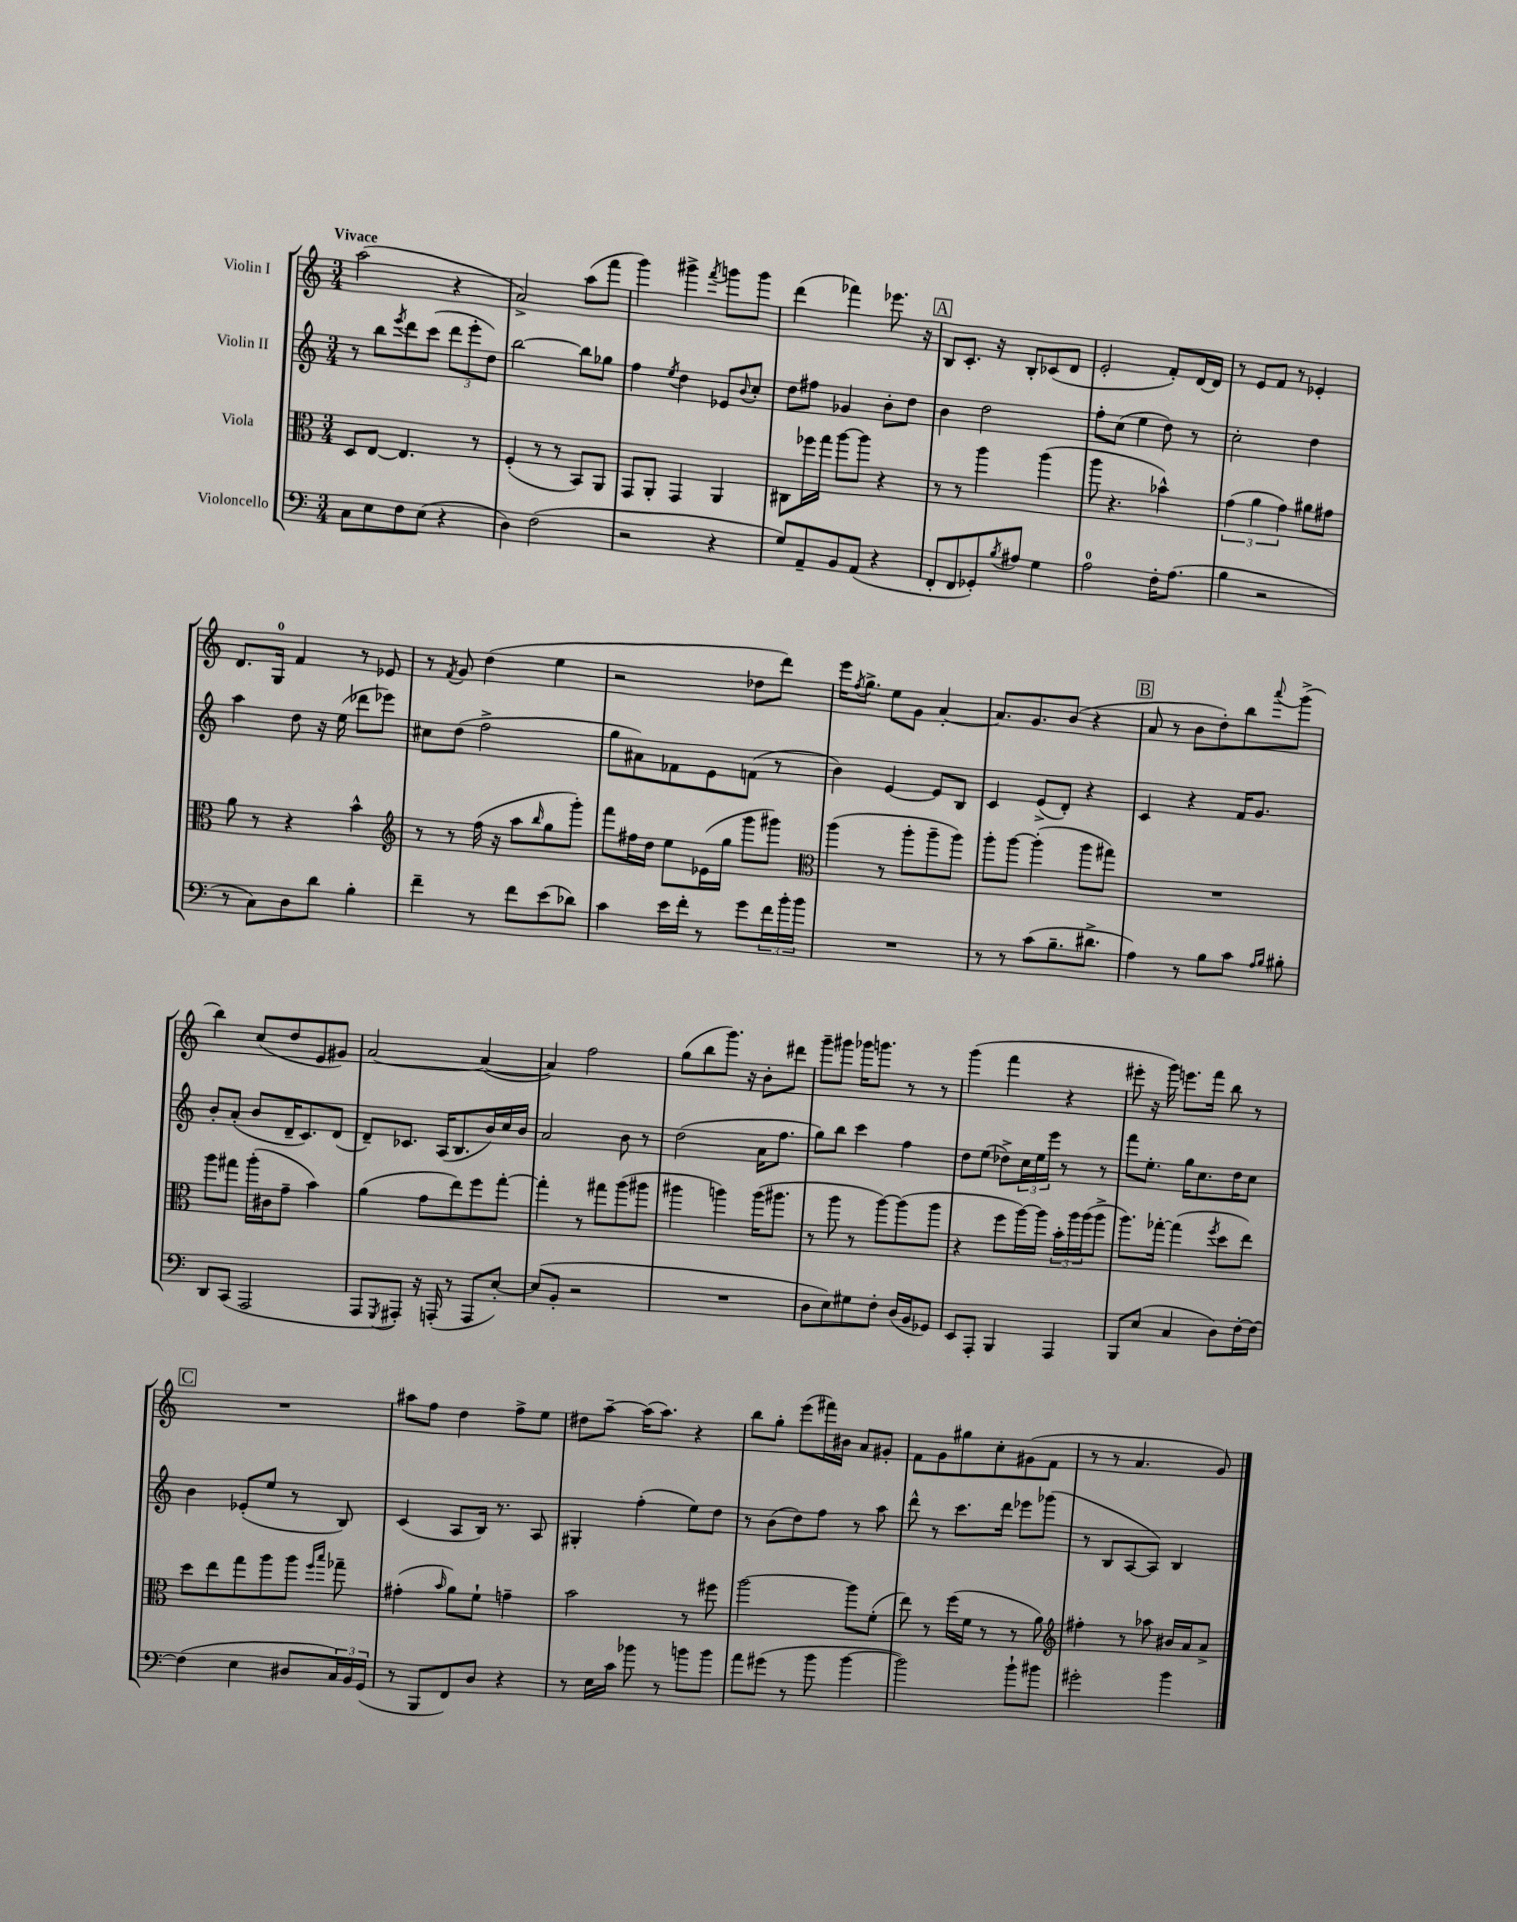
<<
\new StaffGroup <<
\new Staff = "s0" \with { instrumentName = "Violin I" } {
    \clef treble \key c \major \numericTimeSignature \time 3/4 \tempo "Vivace"
    a''2( r4 |
    a'2->) a''8( f'''8 |
    g'''4) gis'''4-> \acciaccatura { f'''8 } g'''8 g'''8 |
    d'''4( fes'''4) ees'''8. r16 |
    \mark \markup { \box "A" } b8 c'8.-. r16 b8-. ces'8( d'8 |
    e'2-. f'8-.) d'16~ d'16 |
    r8 e'8 f'8 r8 ees'4-. |
    d'8. g16-0 f'4 r8 ees'8 |
    r8 \acciaccatura { f'8 } g'8 d''4( e''4 |
    r2 des''8 d'''8) |
    e'''16 \acciaccatura { f''8 } g''8.-> e''8 g'8 a'4~-. |
    a'8. g'8. b'8( r4 |
    \mark \markup { \box "B" } a'8 r8 b'8 d''8-.) b''8 \appoggiatura { a'''8 } g'''8->( |
    b''4) c''8( d''8 e'8 gis'8) |
    a'2~ a'4~( |
    a'4) f''2 |
    g''8( b''8 g'''8.) r16 b'8-. dis'''8 |
    g'''8-- gis'''8 ges'''16 g'''8. r8 r8 |
    g'''4( f'''4 r4 |
    eis'''8-. r16 g'''16) e'''8. f'''16 b''8 r8 |
    \mark \markup { \box "C" } R2. |
    ais''8 f''8 d''4 f''8-> e''8 |
    dis''8 a''8~-- a''16( a''8.) r4 |
    b''8 g''8-. e'''8( fis'''16) bis'16 a'8 gis'8-. |
    f'8 g'8 gis''8 c''8-. gis'8( f'8 |
    r8 r8 a'4. g'8) \bar "|." |
}
\new Staff = "s1" \with { instrumentName = "Violin II" } {
    \clef treble \key c \major \numericTimeSignature \time 3/4
    r8 b''8 \acciaccatura { e'''8 } d'''8 c'''8( \tuplet 3/2 { d'''8 e'''8-. d''8) } |
    b''2~ b''8 ges''8 |
    f''4 \acciaccatura { e''8 } d''4 ees'8 \appoggiatura { b'8 } c''8-. |
    d''8 fis''8 ges'4 b'8-. d''8 |
    \mark \markup { \box "A" } b'4 d''2 |
    f''8-. c''8( e''4 d''8) r8 |
    c''2-. d''4 |
    a''4 d''8 r16 e''16( des'''8 ees'''8) |
    cis''8 d''8( f''2-> |
    g''8 ais'8) fes'8 e'8 f'8( r8 |
    b'4) e'4~ e'8 b8 |
    c'4 e'8->( d'8-.) r4 |
    \mark \markup { \box "B" } c'4 r4 f'16 g'8. |
    b'8-. a'8-.( b'8 d'16-- c'8.) d'8( |
    d'8--) ces'8. a16( b8. b'16) c''16 b'16 |
    a'2 b'8 r8 |
    d''2( a'16 f''8. |
    g''8) b''8 c'''4 f''4 |
    d''8 e''8( des''8->) \tuplet 3/2 { c''16 e''16 e'''16 } r8 r8 |
    f'''8 e''8.-. g''16 c''8. d''16 c''8 |
    \mark \markup { \box "C" } b'4 ees'8-.( e''8 r8 b8) |
    c'4( a8 b16) r8. a8 |
    gis4-. f''4-.( e''8) d''8 |
    r8 b'8( d''8) f''8 r8 a''8 |
    d'''8-^ r8 c'''8. d'''16 ees'''8 ges'''8( |
    r8 b8 a8~ a8) b4 \bar "|." |
}
\new Staff = "s2" \with { instrumentName = "Viola" } {
    \clef alto \key c \major \numericTimeSignature \time 3/4
    d8 e8~ e4. r8 |
    f4-.( r8 r8 b,8) a,8 |
    g,8 a,8-. g,4 a,4 |
    cis8 fes''16 g''16 a''8~ a''8 r4 |
    \mark \markup { \box "A" } r8 r8 a''4 a''4( |
    a''8 r4. bes'4-^) |
    \tuplet 3/2 { g'4( a'4 g'4) } ais'8 gis'8 |
    a'8 r8 r4 b'4-^ |
    \clef treble r8 r8 f''16( r16 a''8 \grace { b''16 } g''8 g'''8-.) |
    f'''8 fis''16 d''16 e''8 ees'16( g''16 g'''8 gis'''8) |
    \clef alto a''4( r8 a''8-. a''8-- a''8) |
    a''8-. a''8~ a''4-.( a''8 gis''8) |
    \mark \markup { \box "B" } R2. |
    a''8 gis''8 a''16-.( cis'16 g'8-- b'4) |
    a'4( g'8 e''8) f''8 g''8~-. |
    g''4-. r8 gis''8 a''8( ais''8 |
    ais''4 a''4) a''16( ais''8. |
    r8 a''8 r8 a''8~) a''8( a''8 |
    r4 f''8 a''16~) a''16 \tuplet 3/2 { b'16-. a''16 a''16( } a''8-> |
    a''8.) ges''16~-. ges''4( \acciaccatura { f''8 } d''8 e''8) |
    \mark \markup { \box "C" } d''8 e''8 g''8 a''8 a''8 \grace { f''16 b''16 } ges''8-- |
    gis'4-.( \grace { b'16 } a'8) f'8-! g'4-- |
    b'2 r8 fis''8 |
    a''2~ a''8 f'8-.( |
    e''8) r8 f''16( f'16 r8 r8 a'8) |
    \clef treble fis''4-. r8 aes''8 bis'16 a'16 a'8-> \bar "|." |
}
\new Staff = "s3" \with { instrumentName = "Violoncello" } {
    \clef bass \key c \major \numericTimeSignature \time 3/4
    c8 e8 f8 e8( r4 |
    d4) f2( |
    r2 r4 |
    g8) a,8-- b,8 a,8( r4 |
    \mark \markup { \box "A" } f,8-. f,8 ges,8-.) \acciaccatura { b8 } ais8 g4 |
    a2-0 f16-. a8.( |
    b4 r2 |
    r8 c8) d8 d'8 b4-. |
    f'4-- r8 f'8 e'8( des'8) |
    c'4 e'16 f'16-. r8 g'8 \tuplet 3/2 { f'16 b'16-. b'16 } |
    R2. |
    r8 r8 c'8( b8.-- dis'8.-> |
    \mark \markup { \box "B" } a4) r8 b8 c'8 \grace { a16 b16 } bis8-. |
    d,8 c,8( a,,2 |
    a,,8 \acciaccatura { g,,8 } ais,,8-.) r16 a,,16-.( r8 a,,8 e8~-.) |
    e8( b,8-. r2 |
    R2. |
    d8 e8) gis8 f8-. d16( b,16 ges,8) |
    e,8 a,,8-. b,,4 a,,4 |
    b,,8 e8( c4 d8) f16~-. f16~ |
    \mark \markup { \box "C" } f4( e4 dis8 \tuplet 3/2 { c16) b,16 g,16( } |
    r8 b,,8 f,8) d8 r4 |
    r8 e16 c'16 bes'8 r8 b'8 b'8 |
    a'8 gis'8( r8 b'8 b'4~ |
    b'2) b'8-! bis'8 |
    gis'2-. b'4 \bar "|." |
}
>>
>>
\layout { \context { \Score \remove "Bar_number_engraver" } }
